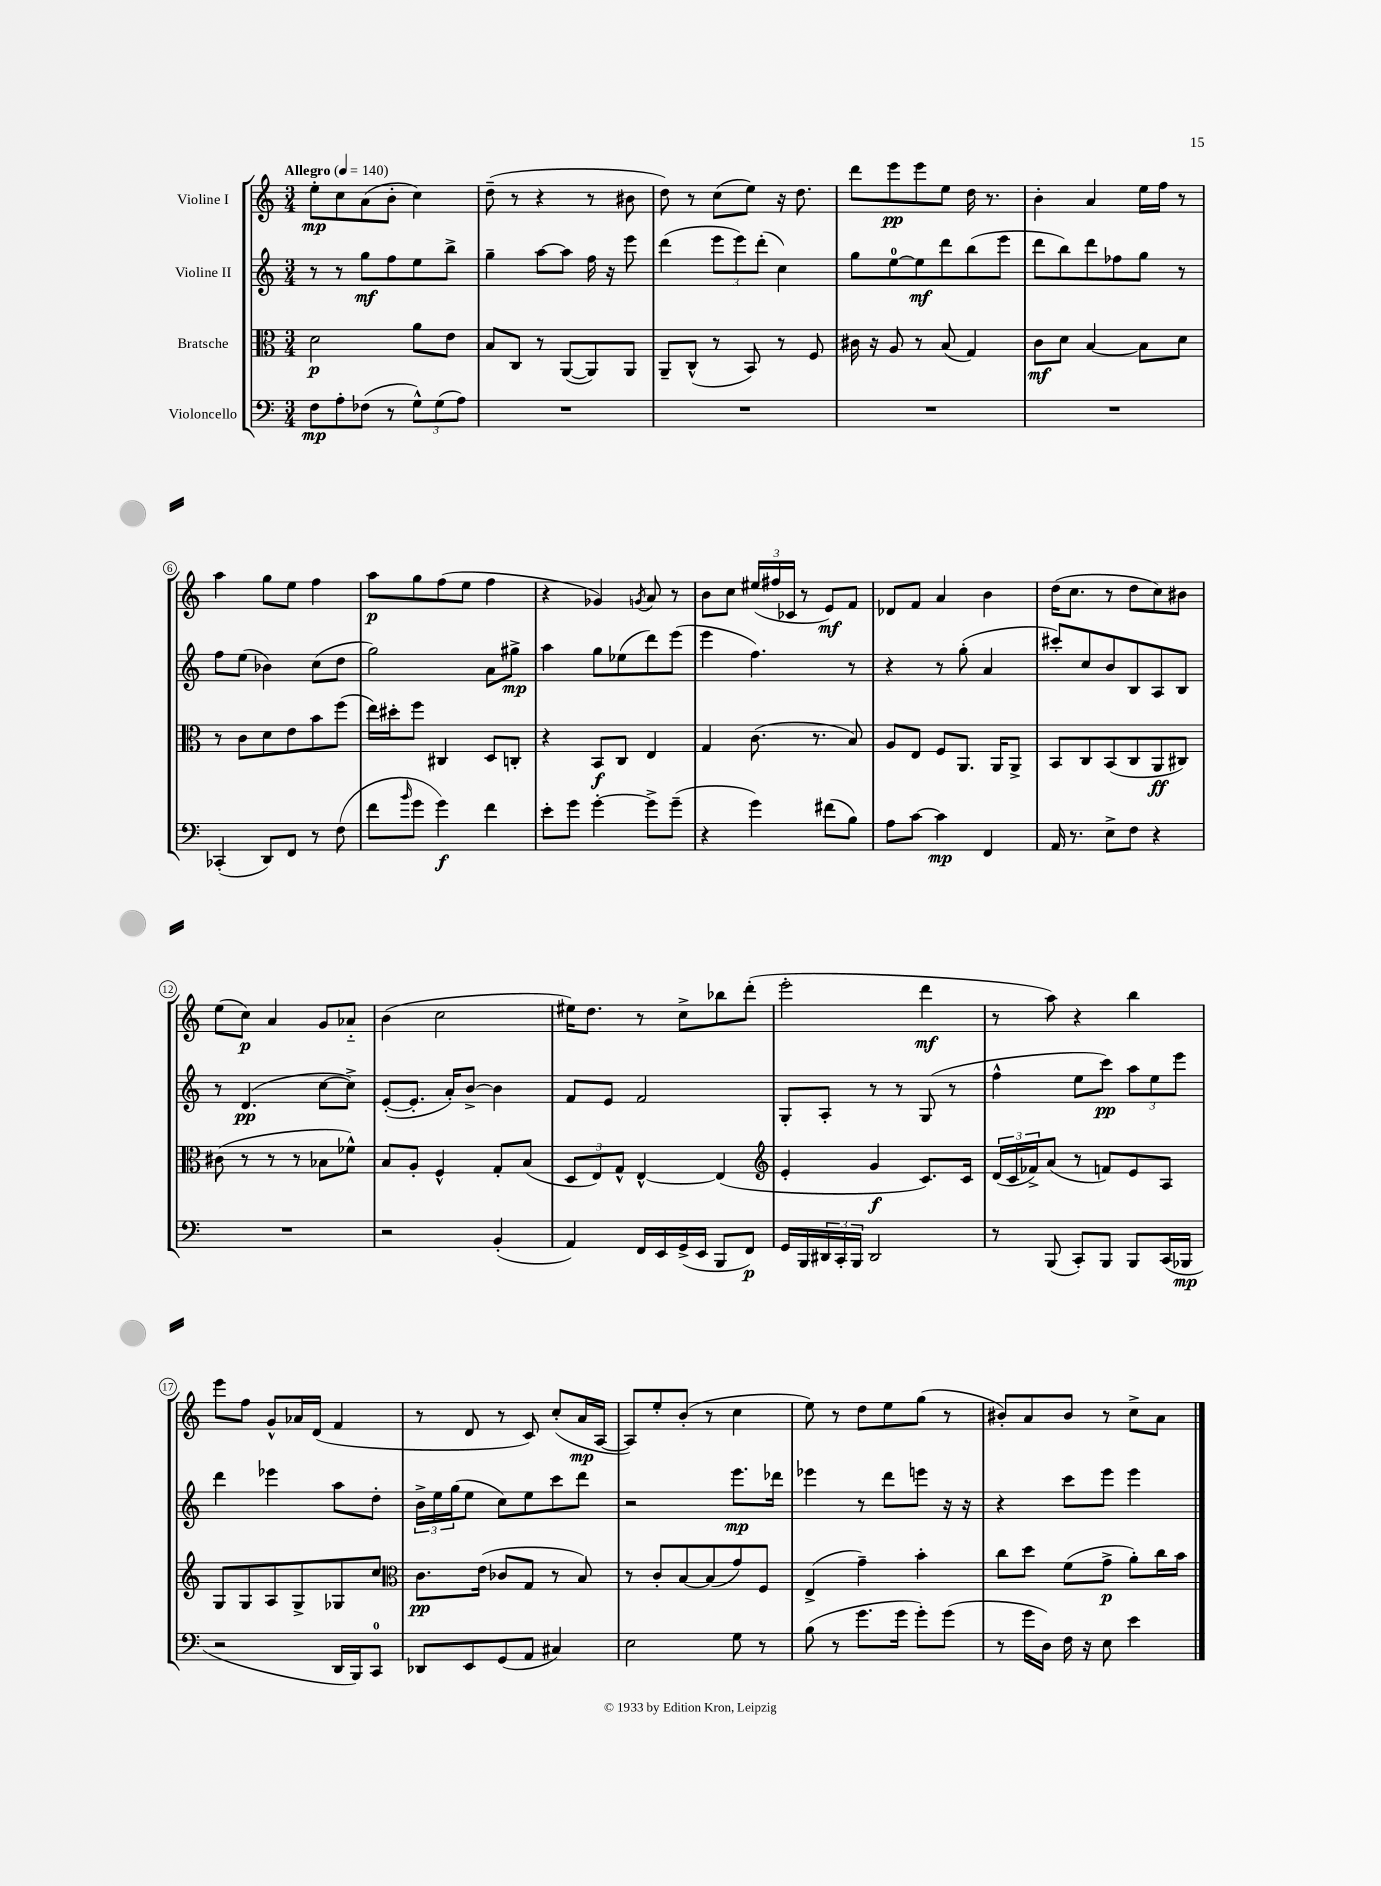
<<
\new StaffGroup <<
\new Staff = "s0" \with { instrumentName = "Violine I" } {
    \clef treble \key c \major \numericTimeSignature \time 3/4 \tempo "Allegro" 4 = 140
    e''8-.\mp c''8 a'8( b'8-. c''4) |
    d''8--( r8 r4 r8 bis'8 |
    d''8) r8 c''8( e''8) r16 d''8. |
    d'''8 e'''8\pp e'''8 e''8 d''16 r8. |
    b'4-. a'4 e''16 f''16 r8 |
    a''4 g''8 e''8 f''4 |
    a''8\p g''8 f''8( e''8 f''4 |
    r4 ges'4) \acciaccatura { g'8 } a'8 r8 |
    b'8 c''8 \tuplet 3/2 { eis''16( fis''16 ces'16 } r8 e'8\mf) f'8 |
    des'8 f'8 a'4 b'4 |
    d''16( c''8. r8 d''8 c''8) bis'8 |
    e''8( c''8\p) a'4 g'8 aes'8-_ |
    b'4( c''2 |
    eis''16) d''8. r8 c''8-> bes''8 d'''8-.( |
    e'''2-. d'''4\mf |
    r8 a''8) r4 b''4 |
    e'''8 f''8 g'8-^ aes'16 d'16( f'4 |
    r8 d'8 r8 c'8) c''8-.( a'16\mp a16~ |
    a8) e''8-. b'8-.( r8 c''4 |
    e''8) r8 d''8 e''8 g''8( r8 |
    bis'8-.) a'8 bis'8 r8 c''8-> a'8 \bar "|." |
}
\new Staff = "s1" \with { instrumentName = "Violine II" } {
    \clef treble \key c \major \numericTimeSignature \time 3/4
    r8 r8 g''8\mf f''8 e''8 b''8-> |
    g''4-- a''8~ a''8 f''16 r16 e'''8 |
    d'''4( \tuplet 3/2 { e'''8 e'''8) d'''8-.( } c''4) |
    g''8 e''8-0~ e''8\mf d'''8 b''8( e'''8 |
    d'''8 b''8) d'''8 fes''8 g''8 r8 |
    f''8 e''8( bes'4) c''8( d''8 |
    g''2) a'8 gis''8->\mp |
    a''4 g''8 ees''8( d'''8) e'''8( |
    e'''4 f''4.) r8 |
    r4 r8 g''8-.( a'4 |
    cis'''8-.) c''8 b'8 b8 a8 b8 |
    r8 d'4.\pp( c''8~ c''8->) |
    e'8~-.( e'8.-. a'16-.) b'8~-> b'4 |
    f'8 e'8 f'2 |
    g8-. a8-. r8 r8 g8( r8 |
    f''4-^ e''8 c'''8\pp) \tuplet 3/2 { a''8 e''8 e'''8 } |
    d'''4 ees'''4 a''8 d''8-. |
    \tuplet 3/2 { b'16-> e''16 g''16( } e''8 c''8) e''8 c'''8 d'''8 |
    r2 e'''8.\mp des'''16 |
    ees'''4 r8 d'''8 e'''8 r16 r16 |
    r4 c'''8 e'''8 e'''4 \bar "|." |
}
\new Staff = "s2" \with { instrumentName = "Bratsche" } {
    \clef alto \key c \major \numericTimeSignature \time 3/4
    d'2\p a'8 e'8 |
    b8 c8 r8 a,8~( a,8) a,8 |
    a,8-- c8-^( r8 b,8) r8 f8 |
    cis'16 r16 a8 r8 b8( g4) |
    c'8\mf d'8 b4~ b8 d'8 |
    r8 c'8 d'8 e'8 b'8 f''8( |
    e''16) dis''16-. f''8 cis4 d8 c8-. |
    r4 b,8\f c8 e4 |
    g4 c'8.( r8. b8) |
    a8 e8 f8 a,8. a,16 a,8-> |
    b,8 c8 b,8( c8 a,8\ff cis8) |
    cis'8( r8 r8 r8 bes8 fes'8-^) |
    b8 a8-. f4-^ g8-. b8( |
    \tuplet 3/2 { d8 e8) g8-^ } e4~-^ e4( |
    \clef treble e'4-. g'4\f c'8.) c'16 |
    \tuplet 3/2 { d'16( c'16 fes'16->) } a'8( r8 f'8) e'8 a8 |
    g8 g8 a8 g8-> ges8 c''8 |
    \clef alto c'8.\pp e'16( ces'8 g8 r8 b8) |
    r8 c'8-. b8~ b8( g'8) f8 |
    e4->( g'4--) b'4-. |
    c''8 d''8 f'8( g'8->\p a'8-.) c''16 b'16 \bar "|." |
}
\new Staff = "s3" \with { instrumentName = "Violoncello" } {
    \clef bass \key c \major \numericTimeSignature \time 3/4
    f8\mp a8-. fes8( r8 \tuplet 3/2 { g8-^) g8( a8) } |
    R2. |
    R2. |
    R2. |
    R2. |
    ces,4-.( d,8) f,8 r8 f8( |
    f'8 \grace { b'16 } g'8 g'4\f) f'4 |
    e'8-. g'8 g'4~-. g'8-> g'8--( |
    r4 g'4) fis'8( b8) |
    a8 c'8~ c'4\mp f,4 |
    a,16 r8. e8-> f8 r4 |
    R2. |
    r2 b,4-.( |
    a,4) f,16 e,16 g,16->( e,16 b,,8 f,8\p) |
    g,16 b,,16 \tuplet 3/2 { dis,16 c,16-. b,,16 } dis,2 |
    r8 b,,8( c,8-.) b,,8 b,,8 c,16( bes,,16\mp |
    r2 d,16 b,,16) c,8-0 |
    des,8 e,8 g,8( a,8 cis4) |
    e2 g8 r8 |
    b8( r8 g'8. g'16 g'8-.) g'8( |
    r8 g'16 d16) f16 r16 e8 e'4 \bar "|." |
}
>>
>>
\layout { \context { \Score \override BarNumber.stencil = #(make-stencil-circler 0.1 0.3 ly:text-interface::print) } }
